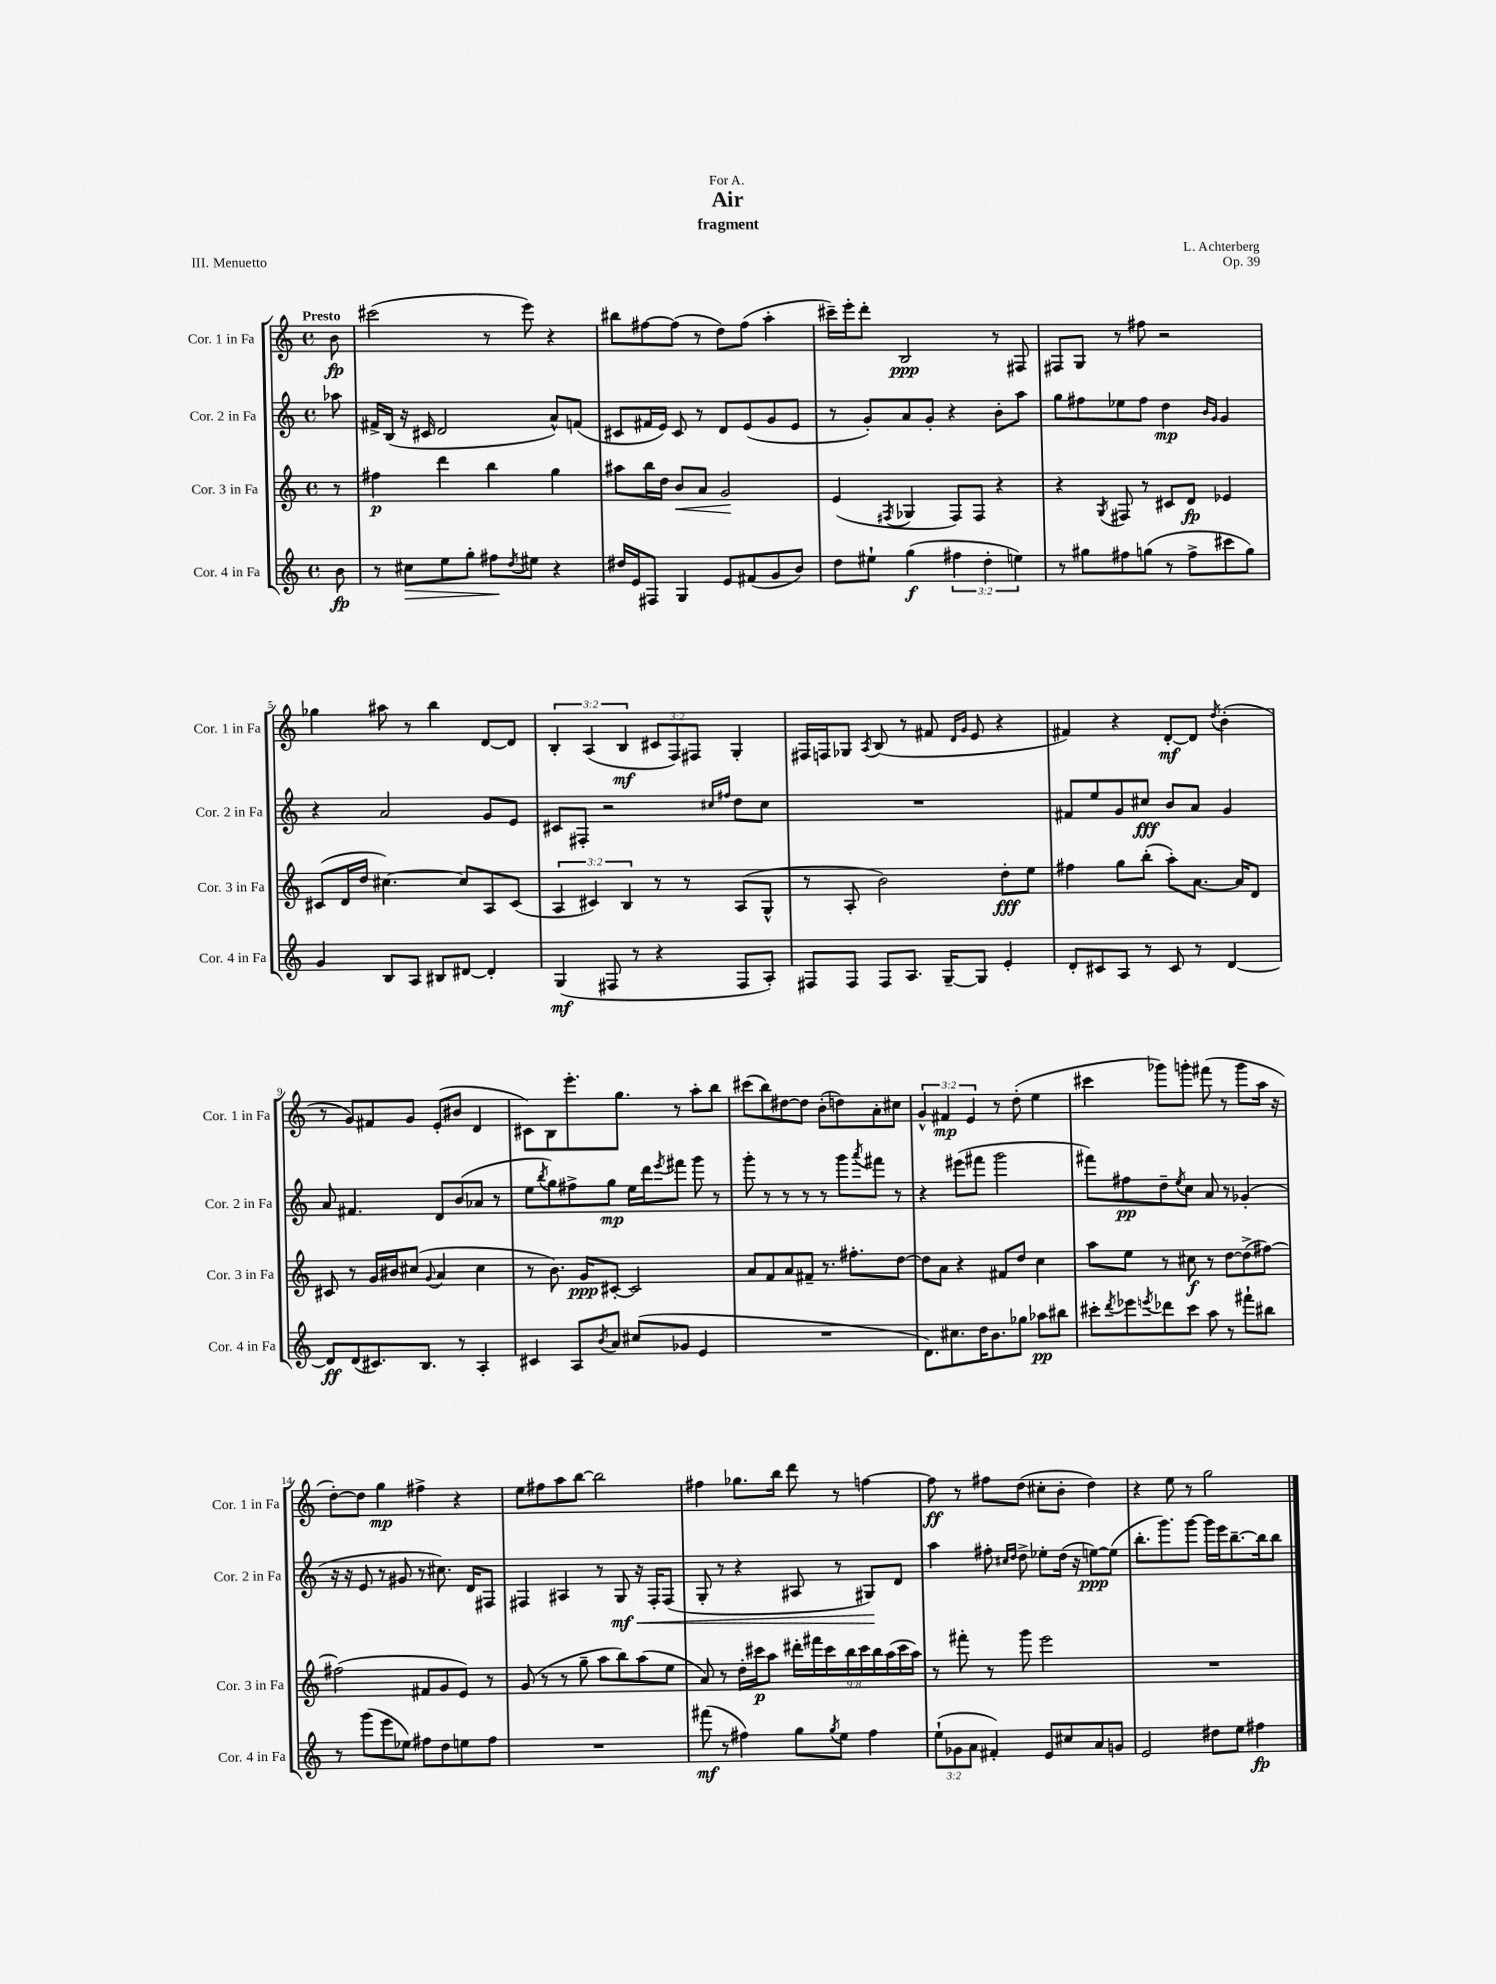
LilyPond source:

\header { title = "Air" composer = "L. Achterberg" subtitle = "fragment" dedication = "For A." opus = "Op. 39" piece = "III. Menuetto" }
<<
\new StaffGroup <<
\new Staff = "s0" \with { instrumentName = "Cor. 1 in Fa" shortInstrumentName = "Cor. 1 in Fa" } {
    \clef treble \key c \major \defaultTimeSignature \time 4/4 \override Staff.TupletNumber.text = #tuplet-number::calc-fraction-text \partial 8 \tempo "Presto"
    b'8\fp |
    cis'''2( r8 e'''8) r4 |
    bis''8 fis''8~ fis''8( r8 d''8) fis''8( a''4-. |
    cis'''16--) e'''16-. d'''8-. b2\ppp r8 fis8 |
    fis8 g8 r8 fis''8 r2 |
    ges''4 ais''8 r8 b''4 d'8~ d'8 |
    \tuplet 3/2 { b4-. a4( b4\mf } \tuplet 3/2 { cis'8 f8) fis8 } g4-. |
    fis16 f16 ges8 \acciaccatura { a8 } b8( r8 fis'8 \grace { d'16 g'16 } e'8 r4 |
    fis'4) r4 d'8~-.\mf d'8 \acciaccatura { d''8 } b'4-.( |
    r8 g'8) fis'8 g'8 e'8-.( bis'8 d'4 |
    cis'8) b8 e'''8.-. g''8. r8 a''8-. b''8 |
    cis'''8( b''8) dis''8~ dis''8 b'8-.( d''8) a'8-. cis''8 |
    \tuplet 3/2 { g'4-^ fis'4\mp e'4 } r8 d''8-.( e''4 |
    cis'''4 ges'''8) g'''8-. fis'''8( r8 g'''8 a''16 r16 |
    d''8~-.) d''8 g''4\mp fis''4-> r4 |
    e''8 fis''8 a''8 b''8~ b''2 |
    fis''4 ges''8. b''16 d'''8 r8 f''4~ |
    f''8\ff r8 fis''8 d''8( cis''8-. b'8-. d''4) |
    r4 e''8 r8 g''2 \bar "|." |
}
\new Staff = "s1" \with { instrumentName = "Cor. 2 in Fa" shortInstrumentName = "Cor. 2 in Fa" } {
    \clef treble \key c \major \defaultTimeSignature \time 4/4 \partial 8
    aes''8 |
    fis'16-> b16( r16 cis'16 d'2 a'8-^) f'8( |
    cis'8 fis'16 e'16) cis'8 r8 d'8 e'8( g'8 e'8 |
    r8 g'8-.) a'8 g'8-. r4 b'8-. a''8 |
    g''8 fis''8 ees''8 fis''8 d''4\mp \grace { b'16 g'16 } g'4 |
    r4 a'2 g'8 e'8 |
    cis'8 fis8-. r2 \grace { cis''16 fis''16 } d''8 cis''8 |
    R1 |
    fis'8 e''8 g'8 cis''8\fff b'8 a'8 g'4 |
    a'8 fis'4. d'8 b'8( aes'8 r8 |
    e''8 \acciaccatura { b''8 } g''8) fis''8-> g''8\mp e''16 d'''16 \acciaccatura { e'''8 } fis'''8 g'''8 r8 |
    g'''8-. r8 r8 r8 r8 g'''8 \acciaccatura { a'''8 } fis'''8 r8 |
    r4 eis'''8( fis'''8 g'''2 |
    fis'''8) fis''8\pp d''8-- \acciaccatura { e''8 } c''8 a'8 r8 ges'4-.( |
    r16 r16 e'8 r8 gis'8 r8 cis''8.) d'16 fis8 |
    fis4 ais4 r8 g8\mf\< r16 fis16-. fis8( |
    g8-. r8 r4 ais8 r8 gis8\!) d'8 |
    a''4 fis''8-. \grace { cis''16 d''16 } d''8-> ees''8-. d''16( r16 e''8~\ppp) e''8( |
    b''8.-. g'''8.) g'''8~ g'''16 e'''16 b''8.~-- b''16 b''8 \bar "|." |
}
\new Staff = "s2" \with { instrumentName = "Cor. 3 in Fa" shortInstrumentName = "Cor. 3 in Fa" } {
    \clef treble \key c \major \defaultTimeSignature \time 4/4 \override Staff.TupletNumber.text = #tuplet-number::calc-fraction-text \partial 8
    r8 |
    fis''4\p d'''4 b''4 g''4 |
    ais''8 b''16 d''16 b'8\< a'8 g'2\! |
    e'4( \acciaccatura { fis8 } ges4 fis8) fis8 r4 |
    r4 \acciaccatura { g8 } fis8 r8 cis'8 d'8\fp ees'4 |
    cis'8( d'16 d''16 cis''4.~) cis''8 a8 cis'8( |
    \tuplet 3/2 { a4 cis'4) b4 } r8 r8 a8( g8-^ |
    r8 a8-. b'2) d''8-.\fff e''8 |
    fis''4 g''8 b''8-.( a''8-.) a'8.~ a'16 d'8 |
    cis'8 r8 g'16 bis'16 cis''8( \appoggiatura { g'8 } a'4 cis''4 |
    r8 b'8.) g'16\ppp cis'8~-. cis'2 |
    a'8 f'8 a'8 fis'8-- r8. fis''8.-. d''8~ |
    d''8 a'8 r4 fis'8 d''8 c''4 |
    a''8 e''8 r8 cis''8\f r8 d''8~ d''8->( fis''8~) |
    fis''2( fis'8 g'8 e'8) r8 |
    g'8( r8 r8 g''8-- a''8 b''8) a''8( e''8 |
    a'8) r8 d''16-. cis'''16\p a''8 \tuplet 9/8 { dis'''16-. fis'''16 cis'''16 b''16 cis'''16 b''16 a''16( cis'''16 a''16) } |
    r8 fis'''8-. r8 g'''8 e'''2 |
    R1 \bar "|." |
}
\new Staff = "s3" \with { instrumentName = "Cor. 4 in Fa" shortInstrumentName = "Cor. 4 in Fa" } {
    \clef treble \key c \major \defaultTimeSignature \time 4/4 \override Staff.TupletNumber.text = #tuplet-number::calc-fraction-text \partial 8
    b'8\fp |
    r8 cis''8\> e''8 g''8-. fis''8\! \acciaccatura { d''8 } eis''8 r4 |
    dis''16 e'16 fis8 g4 e'8 fis'8( g'8 b'8) |
    d''8 eis''8-! g''4\f( \tuplet 3/2 { fis''4 d''4-. e''4) } |
    r8 gis''8 fis''8 g''8( r8 fis''8-> cis'''8 g''8) |
    g'4 b8 a8 bis8 dis'8~ dis'4-. |
    g4\mf( fis8 r8 r4 fis8 a8-.) |
    fis8 fis8 fis8 a8. g16~-- g8 e'4-. |
    d'8-. cis'8 a8 r8 cis'8 r8 d'4~ |
    d'8\ff d'8( cis'8.) b8. r8 a4-. |
    cis'4 a8 \acciaccatura { b'8 } a'8 cis''8( ges'8 e'4 |
    R1 |
    d'8.) cis''8. d''16 b'8. ges''8 aes''8\pp bis''8 |
    cis'''8-. \acciaccatura { d'''8 } ees'''8 \acciaccatura { e'''8 } des'''8 cis'''8 a''8 r8 fis'''8-! bis''8 |
    r8 g'''8( e'''8 ees''8) fis''8 d''8 e''8 fis''8 |
    R1 |
    fis'''8\mf( r8 fis''4) g''8 \acciaccatura { g''8 } e''8 fis''4 |
    \tuplet 3/2 { e''8-!( ges'8 a'8 } fis'4-.) e'8 cis''8 a'8 g'8 |
    e'2 dis''8 e''8 fis''4\fp \bar "|." |
}
>>
>>
